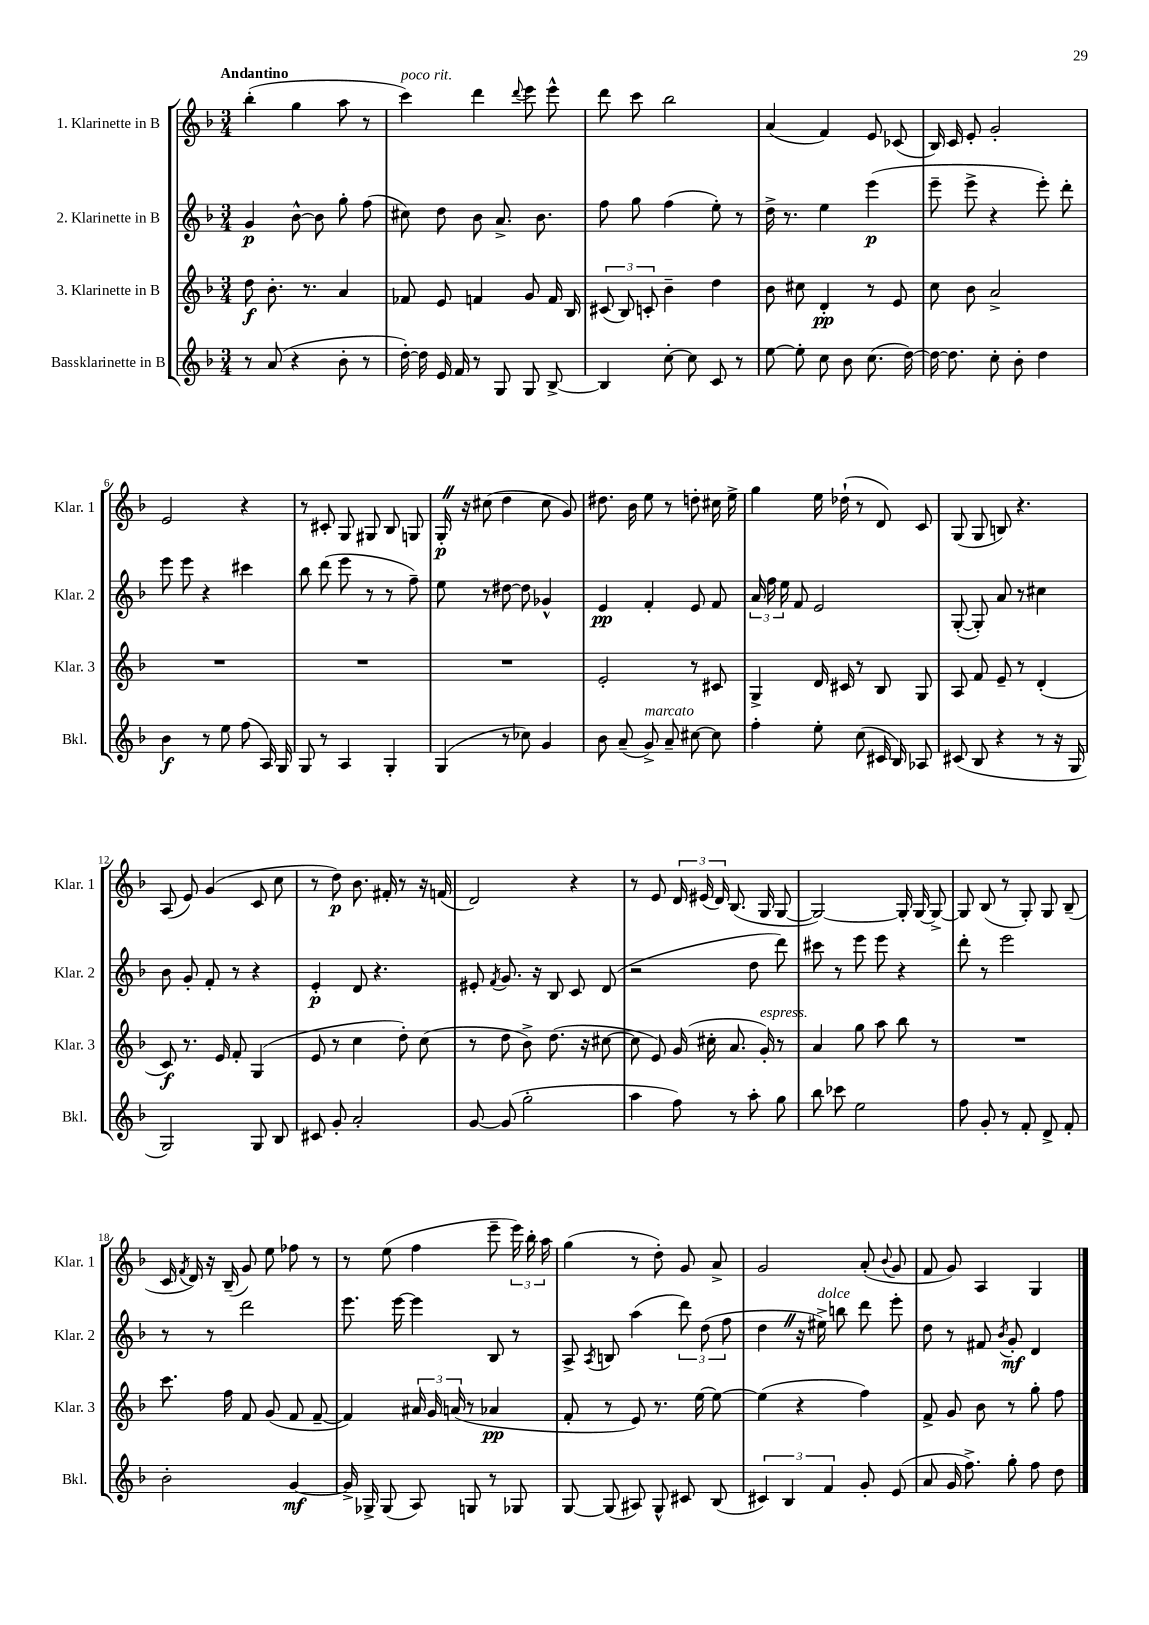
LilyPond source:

<<
\new StaffGroup <<
\new Staff = "s0" \with { instrumentName = "1. Klarinette in B" shortInstrumentName = "Klar. 1" } {
    \clef treble \key f \major \numericTimeSignature \time 3/4 \tempo "Andantino"
    \autoBeamOff bes''4-.( g''4 a''8 r8 |
    c'''4^\markup { \italic "poco rit." }) d'''4 \appoggiatura { d'''8 } e'''8 e'''8-^ |
    d'''8 c'''8 bes''2 |
    a'4( f'4) e'8 ces'8( |
    bes16) c'16 e'8-. g'2-. |
    e'2 r4 |
    r8 cis'8-. g8 gis8 bes8 g8 |
    g16-.\p \once \override BreathingSign.text = \markup { \musicglyph "scripts.caesura.straight" } \breathe r16 cis''8( d''4 cis''8 g'8) |
    dis''8. bes'16 e''8 r8 d''8-. cis''16 e''16-> |
    g''4 e''16 des''16-!( r8 d'8) c'8 |
    g8( g8 b8) r4. |
    a8( e'8) g'4( c'8 c''8 |
    r8 d''8\p) bes'8. fis'16-. r8 r16 f'16( |
    d'2) r4 |
    r8 e'8 \tuplet 3/2 { d'16 eis'16( d'16) } bes8.( g16 g8~ |
    g2~) g16-. g16~ g8~-> |
    g8 bes8( r8 g8-.) g8 bes8--( |
    c'16 \acciaccatura { f'8 } d'16) r16 bes16--( g'8) e''8 fes''8 r8 |
    r8 e''8( f''4 e'''8-- \tuplet 3/2 { e'''16) bes''16-. a''16 } |
    g''4( r8 d''8-.) g'8 a'8-> |
    g'2 a'8-.( \appoggiatura { bes'8 } g'8 |
    f'8 g'8) a4 g4 \bar "|." |
}
\new Staff = "s1" \with { instrumentName = "2. Klarinette in B" shortInstrumentName = "Klar. 2" } {
    \clef treble \key f \major \numericTimeSignature \time 3/4
    \autoBeamOff g'4\p bes'8~-^ bes'8 g''8-. f''8( |
    cis''8) d''8 bes'8 a'8.-> bes'8. |
    f''8 g''8 f''4( e''8-.) r8 |
    d''16-> r8. e''4 e'''4\p( |
    e'''8-- e'''8-> r4 e'''8-.) d'''8-. |
    e'''8 e'''8 r4 cis'''4 |
    bes''8 d'''8( e'''8 r8 r8 f''8--) |
    e''8 r8 dis''8~ dis''8 ges'4-^ |
    e'4\pp f'4-. e'8 f'8 |
    \tuplet 3/2 { a'16 f''16 e''16 } f'8 e'2 |
    g8~-.( g8-.) a'8 r8 cis''4 |
    bes'8 g'8-. f'8-. r8 r4 |
    e'4-.\p d'8 r4. |
    eis'8-. \acciaccatura { f'8 } g'8. r16 bes8 c'8 d'8( |
    r2 d''8 d'''8) |
    cis'''8 r8 e'''8 e'''8 r4 |
    d'''8-. r8 e'''2 |
    r8 r8 d'''2 |
    e'''8. e'''16~ e'''4 bes8 r8 |
    a8-> \acciaccatura { a8 } b8 a''4( \tuplet 3/2 { d'''8) d''8( f''8 } |
    d''4 \once \override BreathingSign.text = \markup { \musicglyph "scripts.caesura.straight" } \breathe r16 eis''16->^\markup { \italic "dolce" }) b''8 d'''8 e'''8-. |
    d''8 r8 fis'8 \acciaccatura { bes'8 } g'8-.\mf d'4 \bar "|." |
}
\new Staff = "s2" \with { instrumentName = "3. Klarinette in B" shortInstrumentName = "Klar. 3" } {
    \clef treble \key f \major \numericTimeSignature \time 3/4
    \autoBeamOff d''8\f bes'8.-. r8. a'4 |
    fes'8 e'8 f'4 g'8 f'16 bes16 |
    \tuplet 3/2 { cis'8( bes8) c'8-. } bes'4-- d''4 |
    bes'8 cis''8 d'4-.\pp r8 e'8 |
    c''8 bes'8 a'2-> |
    R2. |
    R2. |
    R2. |
    e'2-. r8 cis'8 |
    g4-> d'16 cis'16 r8 bes8 g8 |
    a8 f'8 e'8-- r8 d'4-.( |
    c'8\f) r8. e'16 f'8-. g4( |
    e'8 r8 c''4 d''8-.) c''8( |
    r8 d''8 bes'8->) d''8.( r16 cis''8~ |
    cis''8 e'8) g'16( cis''16-. a'8. g'16-.^\markup { \italic "espress." }) r8 |
    a'4 g''8 a''8 bes''8 r8 |
    R2. |
    c'''8. f''16 f'8 g'8( f'8 f'8~-- |
    f'4) \tuplet 3/2 { ais'16 g'16 a'16( } r8 aes'4\pp |
    f'8-. r8 e'8) r8. e''16~ e''8~ |
    e''4( r4 f''4) |
    f'8-> g'8 bes'8 r8 g''8-. f''8 \bar "|." |
}
\new Staff = "s3" \with { instrumentName = "Bassklarinette in B" shortInstrumentName = "Bkl." } {
    \clef treble \key f \major \numericTimeSignature \time 3/4
    \autoBeamOff r8 a'8( r4 bes'8-. r8 |
    d''16~-.) d''16 e'16 f'16 r8 g8 g8 bes8~-> |
    bes4 c''8~-. c''8 c'8 r8 |
    e''8~ e''8-. c''8 bes'8 c''8.( d''16~) |
    d''16~ d''8. c''8-. bes'8-. d''4 |
    bes'4\f r8 e''8 f''8( a16) g16 |
    g8 r8 a4 g4-. |
    g4( r8 ces''8) g'4 |
    bes'8 a'8--( g'8->^\markup { \italic "marcato" }) a'8-- cis''8~ cis''8 |
    f''4-. e''8-. c''8( cis'16 bes16) aes8 |
    cis'8( bes8 r4 r8 r16 g16 |
    g2) g8 bes8 |
    cis'8 g'8-. a'2-. |
    g'8~ g'8( g''2-. |
    a''4 f''8) r8 a''8-. g''8 |
    bes''8 ces'''8 e''2 |
    f''8 g'8-. r8 f'8-. d'8-> f'8-. |
    bes'2-. g'4~\mf |
    g'16-> ges16-> ges8( a8) g8 r8 ges8 |
    g8~ g8( ais8) g8-^ cis'8 bes8( |
    \tuplet 3/2 { cis'4) bes4 f'4 } g'8-. e'8( |
    a'8 g'16 f''8.->) g''8-. f''8 d''8 \bar "|." |
}
>>
>>
